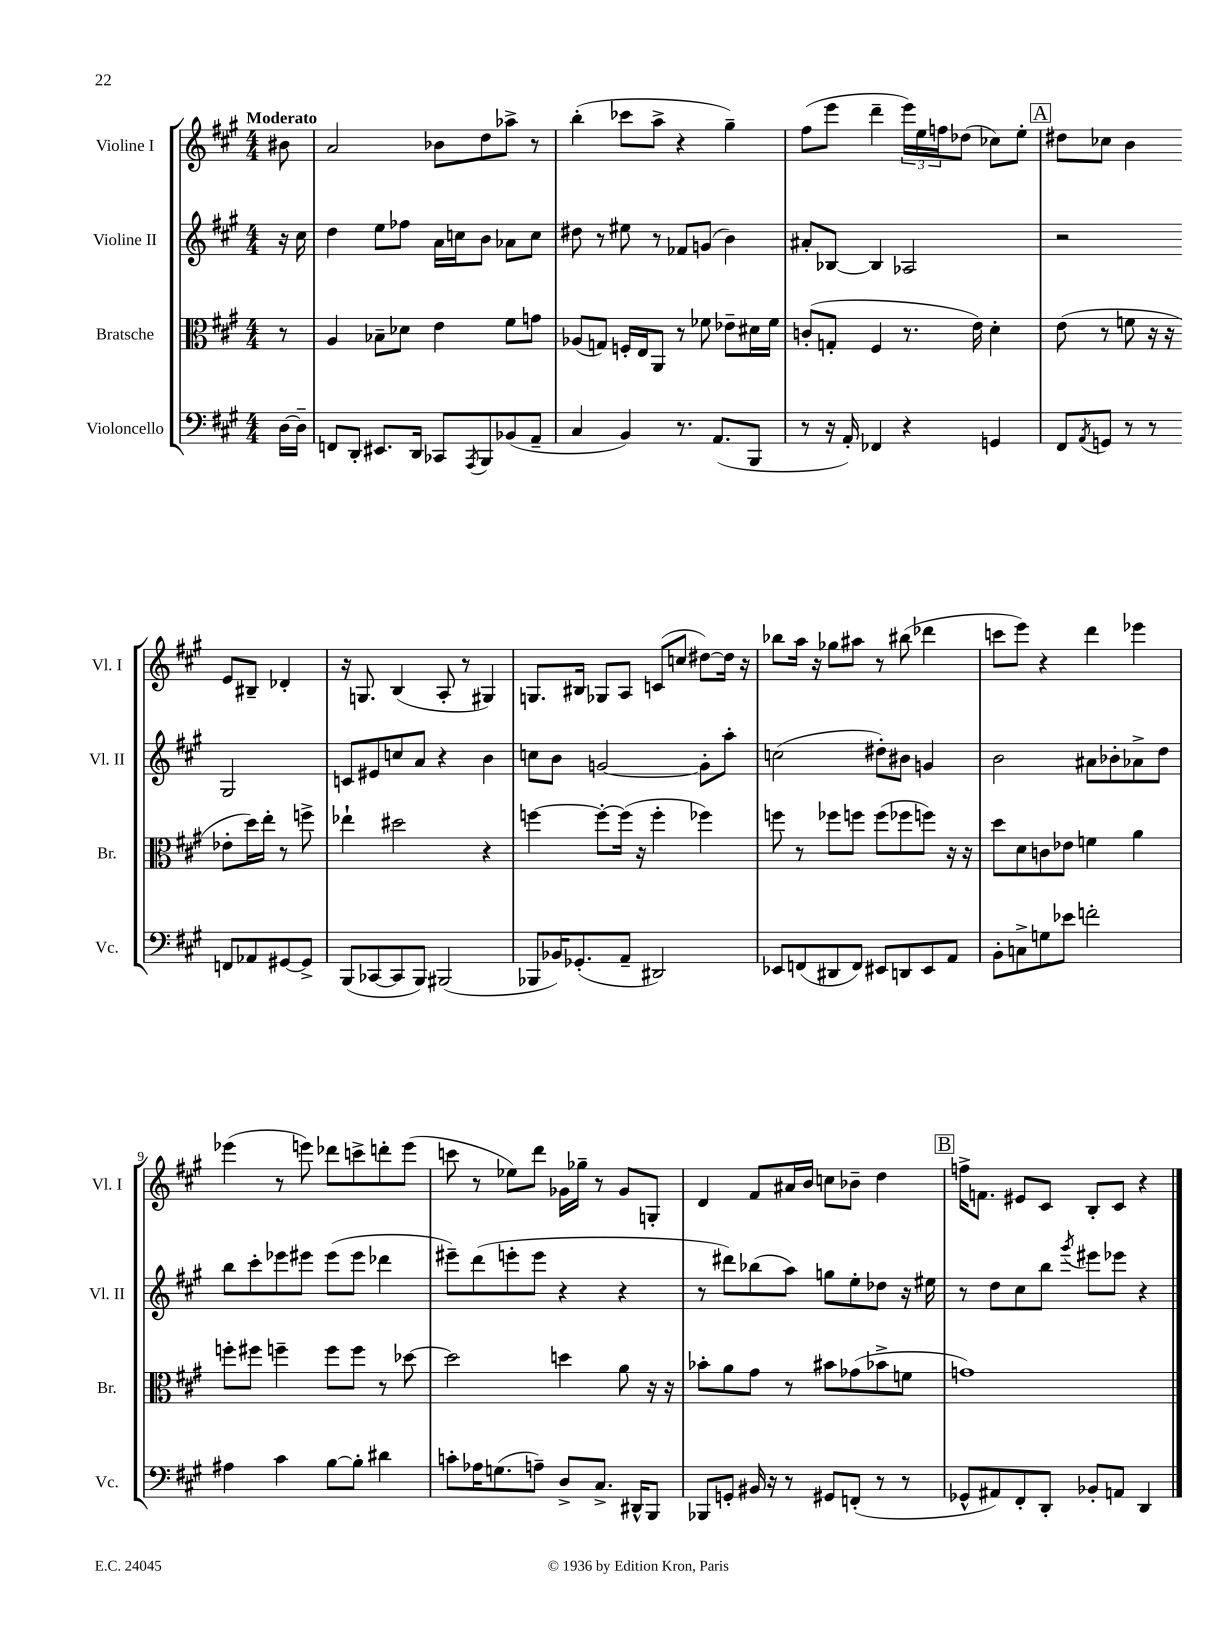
<<
\new StaffGroup <<
\new Staff = "s0" \with { instrumentName = "Violine I" shortInstrumentName = "Vl. I" } {
    \clef treble \key a \major \numericTimeSignature \time 4/4 \partial 8 \tempo "Moderato"
    bis'8 |
    a'2 bes'8 d''8 aes''8-> r8 |
    b''4-.( ces'''8 a''8-> r4 gis''4--) |
    fis''8( e'''8 d'''4-- \tuplet 3/2 { e'''16) e''16 f''16 } des''8( ces''8) e''8-. |
    \mark \markup { \box "A" } dis''8 ces''8 b'4 e'8 bis8-- des'4-. |
    r16 g8. b4( a8-. r8 gis4) |
    g8. bis16 ges8 a8 c'8( c''8 dis''8~) dis''16 r16 |
    bes''8 a''16 r16 ges''8 ais''8 r8 bis''8( des'''4 |
    c'''8 e'''8) r4 d'''4 ees'''4 |
    ees'''4( r8 e'''8) des'''8 c'''8-> d'''8-. e'''8( |
    c'''8 r8 ees''8) d'''8 ges'16 ges''16-- r8 ges'8 g8-. |
    d'4 fis'8 ais'16 b'16 c''8 bes'8-- d''4 |
    \mark \markup { \box "B" } f''16-> f'8. eis'8 cis'8 b8-. cis'8 r4 \bar "|." |
}
\new Staff = "s1" \with { instrumentName = "Violine II" shortInstrumentName = "Vl. II" } {
    \clef treble \key a \major \numericTimeSignature \time 4/4 \partial 8
    r16 cis''16 |
    d''4 e''8 fes''8 a'16 c''16 b'8 aes'8 c''8 |
    dis''8 r8 eis''8 r8 fes'8 g'8( b'4) |
    ais'8-. bes8~ bes4 aes2 |
    \mark \markup { \box "A" } r2 gis2 |
    c'8 eis'8 c''8 a'8 r4 b'4 |
    c''8 b'8 g'2~ g'8-. a''8-. |
    c''2( dis''8-.) bis'8 g'4 |
    b'2 ais'8 bes'8-. aes'8-> d''8 |
    b''8 cis'''8-. ees'''8 eis'''8 eis'''8( eis'''8 des'''4 |
    eis'''8--) d'''8( e'''8-. e'''8 r4 r4 |
    r8 dis'''8) bes''8( a''8) g''8 e''8-. des''8 r16 eis''16 |
    \mark \markup { \box "B" } r8 d''8 cis''8 b''8 \acciaccatura { gis'''8 } eis'''8 ees'''8 r4 \bar "|." |
}
\new Staff = "s2" \with { instrumentName = "Bratsche" shortInstrumentName = "Br." } {
    \clef alto \key a \major \numericTimeSignature \time 4/4 \partial 8
    r8 |
    a4 bes8-- des'8 e'4 fis'8 g'8 |
    aes8( g8) f16-. e16 a,8 r8 fes'8 ees'8-- dis'16 fes'16 |
    c'8-.( g8-. fis4 r8. e'16) d'4-. |
    \mark \markup { \box "A" } e'8( r8 f'8 r16 r16 ees'8-. d''16) e''16-. r8 f''8-> |
    ees''4-! dis''2 r4 |
    f''4~ f''8~-. f''16( r16 f''4-. fes''4) |
    f''8 r8 fes''8 f''8 f''8( fes''8 f''8) r16 r16 |
    d''8 d'8 c'8 ees'8 f'4 a'4 |
    f''8-. fis''8 f''4-- f''8 f''8 r8 des''8~ |
    des''2 d''4 a'8 r16 r16 |
    bes'8-. a'8 gis'8 r8 bis'8 ges'8( bes'8-> f'8 |
    \mark \markup { \box "B" } g'1) \bar "|." |
}
\new Staff = "s3" \with { instrumentName = "Violoncello" shortInstrumentName = "Vc." } {
    \clef bass \key a \major \numericTimeSignature \time 4/4 \partial 8
    d16~ d16-- |
    f,8 d,8-. eis,8. d,16 ces,8 \acciaccatura { a,,8 } b,,8 bes,8( a,8-- |
    cis4 b,4) r8. a,8.( b,,8 |
    r8 r16 a,16-.) fes,4 r4 g,4 |
    \mark \markup { \box "A" } fis,8 \acciaccatura { a,8 } g,8 r8 r8 f,8 aes,8 gis,8~ gis,8-> |
    b,,8( ces,8~ ces,8 b,,8) bis,,2( |
    bes,,8 bes,16) ges,8.-.( a,8-- dis,2) |
    ees,8 f,8( dis,8 f,8) eis,8 d,8 eis,8 a,8 |
    b,8-. c8-> g8 ees'8 f'2-. |
    ais4 cis'4 b8~ b8-. dis'4 |
    c'8-. aes16 g8.( a8--) d8-> cis8.-> dis,16-^ b,,8 |
    bes,,8 g,8-. bis,16 r16 r8 gis,8 f,8-.( r8 r8 |
    \mark \markup { \box "B" } ges,8-^ ais,8) fis,8-. d,8-. bes,8-. a,8 d,4 \bar "|." |
}
>>
>>
